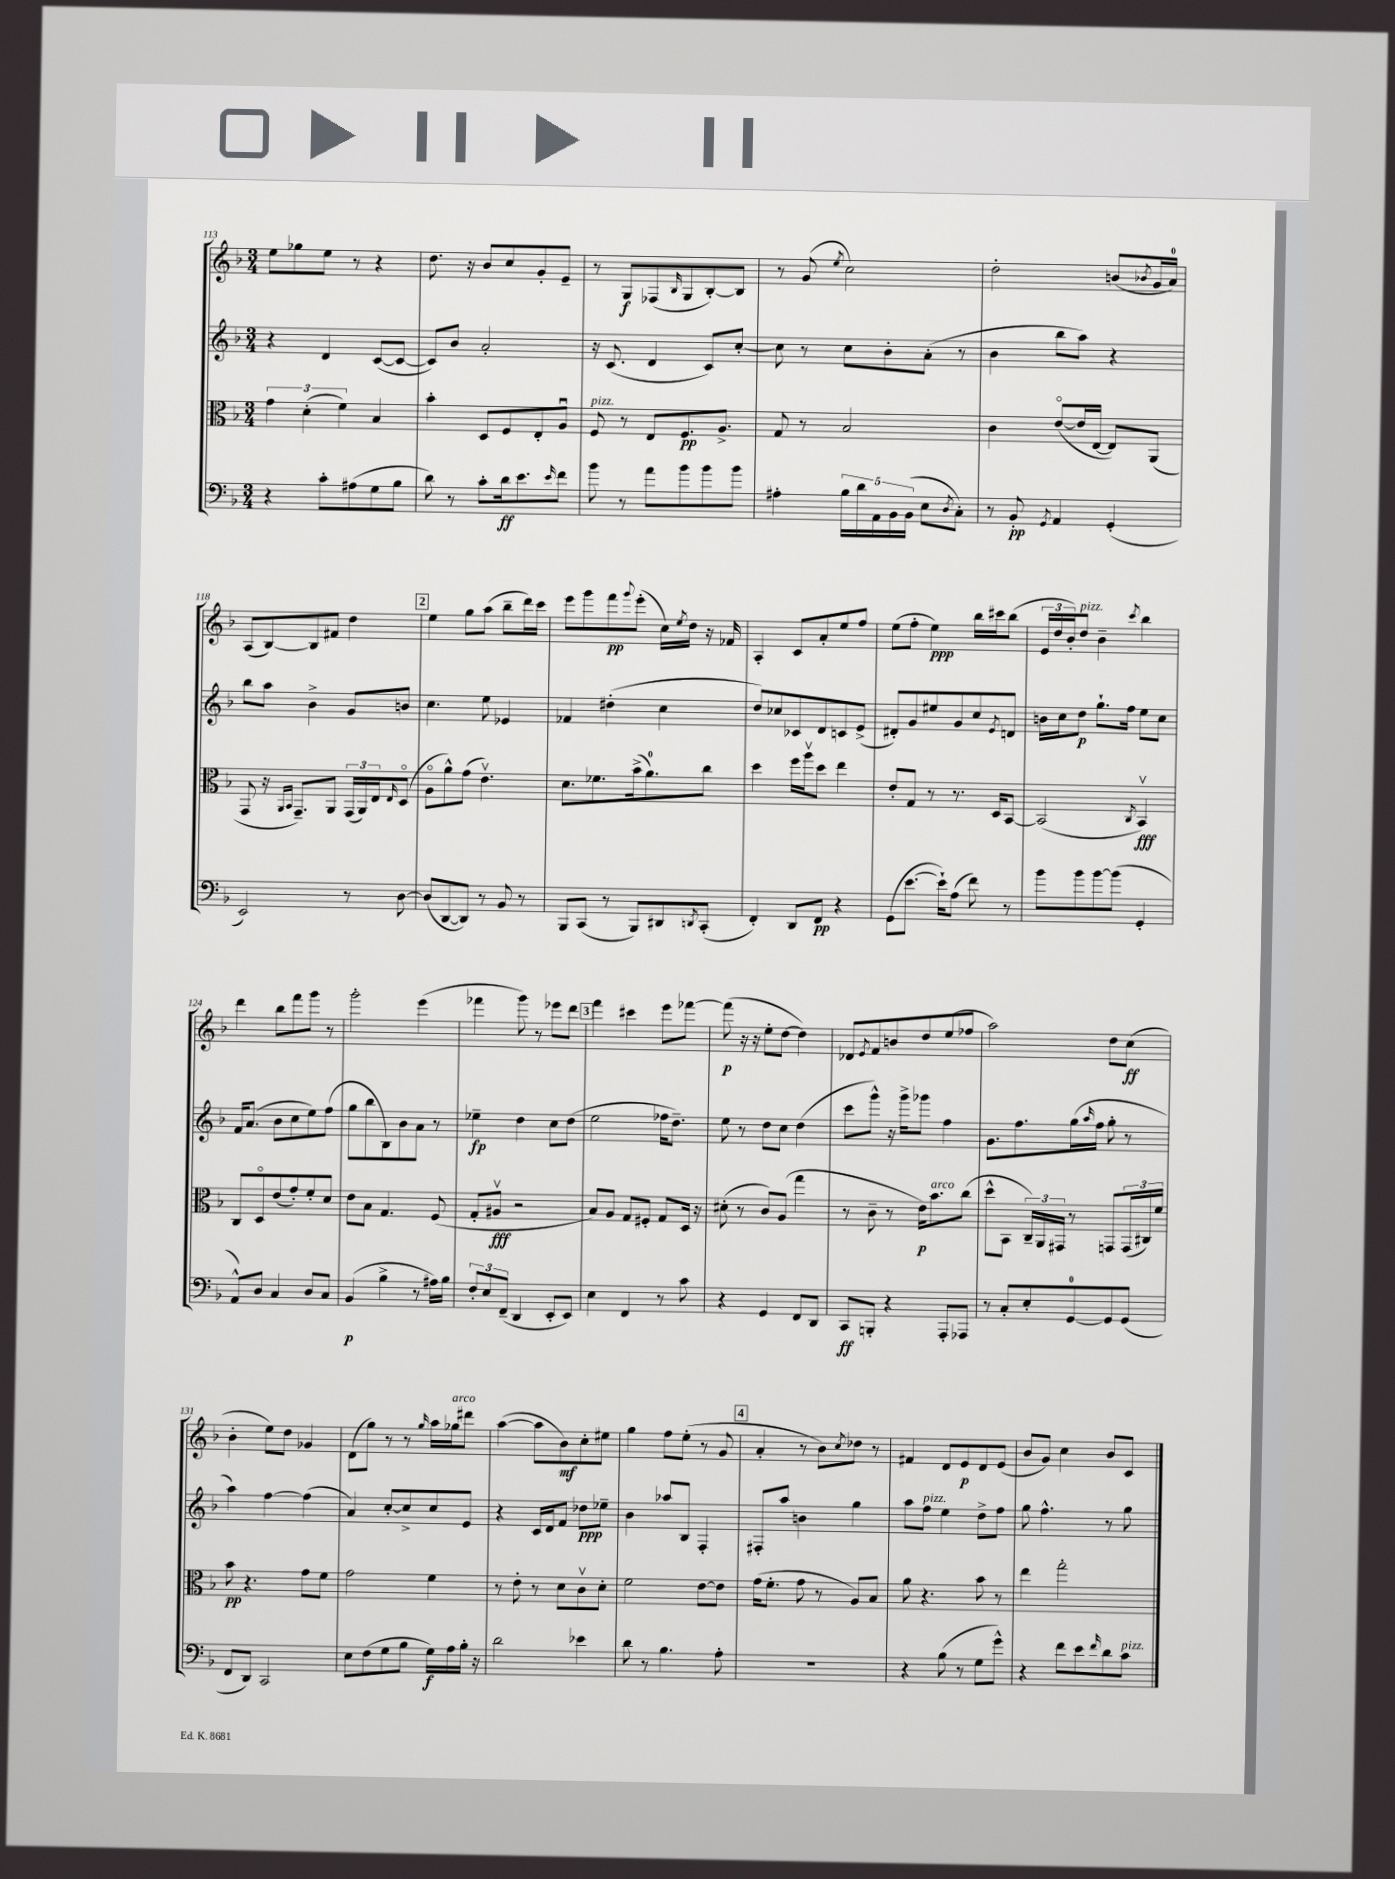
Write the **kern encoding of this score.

**kern	**dynam	**kern	**dynam	**kern	**dynam	**kern	**dynam
*part4	*part4	*part3	*part3	*part2	*part2	*part1	*part1
*staff4	*staff4	*staff3	*staff3	*staff2	*staff2	*staff1	*staff1
*clefF4	*	*clefC3	*	*clefG2	*	*clefG2	*
*k[b-]	*	*k[b-]	*	*k[b-]	*	*k[b-]	*
*M3/4	*	*M3/4	*	*M3/4	*	*M3/4	*
=113	=113	=113	=113	=113	=113	=113	=113
4r	.	6g\	.	4r	.	8ee\L	.
.	.	.	.	.	.	8gg-X\	.
.	.	(6d'\	.	.	.	.	.
8c'\L	.	.	.	4d/	.	8ee\J	.
.	.	6f\)	.	.	.	.	.
(8A#X\	.	.	.	.	.	8r	.
8G\	.	4B-/	.	([8c/L	.	4r	.
8B-\J	.	.	.	8c/J_	.	.	.
=114	=114	=114	=114	=114	=114	=114	=114
8d\)	.	4b-'\	.	8c/L])	.	8.dd\	.
8r	.	.	.	8b-/J	.	.	.
.	.	.	.	.	.	16r	.
8c'\L	.	8D/L	.	2a'/	.	8b-/L	.
16d\k	ff	8F/	.	.	.	8cc/	.
8.e\	.	.	.	.	.	.	.
.	.	8E'/	.	.	.	8g'/	.
16qqe/	.	.	.	.	.	.	.
8f\J	.	8Au/J	.	.	.	8e~/J	.
=115	=115	=115	=115	=115	=115	=115	=115
!	!	!LO:TX:a:i:t=pizz.	!	!	!	!	!
8b-\	.	8F/	.	16r	.	8r	.
.	.	.	.	(8.c/	.	.	.
8r	.	8r	.	.	.	8G/L	f
8a\L	.	8E/L	.	4d/	.	(8F-X/	.
.	.	.	.	.	.	16qqB-/	.
8b-\	.	8.F/	pp	.	.	8G/	.
8b-\	.	.	.	8c/L)	.	[8B-'/)	.
.	.	8.A^/J	.	.	.	.	.
8b-\J	.	.	.	[8cc'/J	.	8B-/J]	.
=116	=116	=116	=116	=116	=116	=116	=116
4A#X'\	.	8G/	.	8cc\]	.	8r	.
.	.	8r	.	8r	.	(8g/	.
.	.	.	.	.	.	8qee/	.
20B-\LL	.	2B-/	.	8cc\L	.	2cc\)	.
20d\	.	.	.	.	.	.	.
20AA\	.	.	.	.	.	.	.
.	.	.	.	8b-'\	.	.	.
20BB-\	.	.	.	.	.	.	.
(20BB-\JJ	.	.	.	.	.	.	.
8E\L	.	.	.	(8a'\J	.	.	.
8qD/	.	.	.	.	.	.	.
8C'\J)	.	.	.	8r	.	.	.
=117	=117	=117	=117	=117	=117	=117	=117
8r	.	4c\	.	4b-\	.	2dd'\	.
8BB-'/	pp	.	.	.	.	.	.
8qGG/	.	.	.	.	.	.	.
4AA/	.	([8e/L	.	8bb-\L	.	.	.
.	.	16e/L]	.	8aa\J)	.	.	.
.	.	[16E/JJ	.	.	.	.	.
(4GG'/	.	8E/L])	.	4r	.	(8bn/L	.
.	.	.	.	.	.	8qb-X/	.
.	.	(8AA/J	.	.	.	16g/L	.
.	.	.	.	.	.	16a/JJ)	.
!!LO:LB:g=z
=118	=118	=118	=118	=118	=118	=118	=118
2EE/)	.	8GG/	.	8bb-\L	.	(8A/L	.
.	.	16r	.	8aa\J	.	[8B-/)	.
.	.	16qqAA/LL	.	.	.	.	.
.	.	16qqBB-/JJ	.	.	.	.	.
.	.	8.GG~/L)	.	.	.	.	.
.	.	.	.	4b-^\	.	8B-/]	.
.	.	8AA/J	.	.	.	8f#X/J	.
8r	.	(24GG/LL	.	8g/L	.	4dd\	.
.	.	24AA/)	.	.	.	.	.
.	.	24E/J	.	.	.	.	.
.	.	16qqE/	.	.	.	.	.
[8D\	.	(8D/J	.	8bn/J	.	.	.
!!LO:REH:place=s1:t=2
=119	=119	=119	=119	=119	=119	=119	=119
(8D/L]	.	8A\L	.	4.cc\	.	4ee\	.
[8DD/	.	8a^^\)	.	.	.	.	.
8DD/J])	.	(8g\J	.	.	.	8gg\L	.
8r	.	4.ev\)	.	8ee\	.	(8aa\J	.
8BB-/	.	.	.	4e-X/	.	8bb-~\L	.
8r	.	.	.	.	.	16ddd\L)	.
.	.	.	.	.	.	16ccc\JJ	.
=120	=120	=120	=120	=120	=120	=120	=120
8BBB-/L	.	8.d\L	.	4f-X/	.	8eee\L	.
(8CC/J	.	.	.	.	.	8ggg\	.
.	.	8.f-X\	.	.	.	.	.
8r	.	.	.	(4dd#X'\	.	8fff\	pp
.	.	.	.	.	.	8qqggg/	.
8BBB-/L)	.	(16b-^\k	.	.	.	(8eee'\J	.
.	.	8.a\)	.	.	.	.	.
8DD#X/	.	.	.	4cc\	.	16cc\LL)	.
.	.	.	.	.	.	8qee/	.
.	.	.	.	.	.	16dd\JJ	.
8qDDn/	.	.	.	.	.	.	.
(8CC'/J	.	8cc\J	.	.	.	16r	.
.	.	.	.	.	.	16f-X/	.
=121	=121	=121	=121	=121	=121	=121	=121
4FF'/)	.	4dd\	.	8dd/L)	.	4A'/	.
.	.	.	.	8cc-X/	.	.	.
8DD/L	.	16ff\LL	.	8c-X/	.	8c/L	.
.	.	16aav\J	.	.	.	.	.
8FF/J	pp	8dd\J	.	8d/	.	8a'/	.
4r	.	4ee\	.	8cn/	.	8ee/	.
.	.	.	.	(8e^/J	.	8ff/J	.
=122	=122	=122	=122	=122	=122	=122	=122
(8GG\L	.	8e'/L	.	8d#X'/L)	.	(8ee\L	.
[8.e\J	.	8G/J	.	8g/	.	8ff'\J	.
.	.	8r	.	8ee#X/	.	4ee\)	ppp
16e`\KL])	.	.	.	.	.	.	.
(8A\J	.	8.r	.	8g/	.	.	.
8f\)	.	.	.	8cc/	.	16bb-\LL	.
.	.	16D/KL	.	.	.	16ccc#X\J	.
.	.	.	.	8qe/	.	.	.
8r	.	[8BB-/J	.	8dn/J	.	(8bb-\J	.
=123	=123	=123	=123	=123	=123	=123	=123
8b-\L	.	(2BB-/]	.	16bn\LL	.	24e/LL	.
.	.	.	.	.	.	24dd/	.
.	.	.	.	16cc\J	.	.	.
.	.	.	.	.	.	24b-'/J)	.
!	!	!	!	!	!	!LO:TX:a:i:t=pizz.	!
8b-\	.	.	.	8dd\J	p	8dd/J	.
[8b-\	.	.	.	8.gg`\L	.	4b-~\	.
(8b-\J]	.	.	.	.	.	.	.
.	.	.	.	16ff\Jk	.	.	.
.	.	8qC/	.	.	.	8qccc/	.
4GG'/	.	4BB-v/)	fff	8ee\L	.	4bb-\	.
.	.	.	.	8cc\J	.	.	.
!!LO:LB:g=z
=124	=124	=124	=124	=124	=124	=124	=124
8AA^^/L)	.	8C/L	.	16f/KL	.	4ddd\	.
.	.	.	.	(8.a/J	.	.	.
8D/J	.	8D/	.	.	.	.	.
4C/	.	(8e/	.	8b-\L	.	8bb-\L	.
.	.	8g'/)	.	8cc\	.	8fff\	.
8D/L	.	8f'/	.	8ee\)	.	8ggg\J	.
8C/J	.	8d/J	.	(8ff\J	.	8r	.
=125	=125	=125	=125	=125	=125	=125	=125
(4BB-/	p	8e\L	.	8gg\L	.	2ggg'\	.
.	.	8B-\J	.	8bb-\	.	.	.
4B-^\	.	4.G/	.	8B-\)	.	.	.
.	.	.	.	8b-\	.	.	.
8r	.	.	.	8a\J	.	(4eee\	.
16A#X\LL)	.	(8F/	.	8r	.	.	.
16B-\JJ	.	.	.	.	.	.	.
=126	=126	=126	=126	=126	=126	=126	=126
12F'/L	.	8G'/L	.	4ee-X~\	fp	4fff-X\	.
12E/	.	.	.	.	.	.	.
.	.	8A#Xv/J	fff	.	.	.	.
(12FF~/J	.	.	.	.	.	.	.
4DD/	.	2r	.	4dd\	.	8ggg\)	.
.	.	.	.	.	.	8r	.
8EE'/L	.	.	.	8cc\L	.	8eee-X\L	.
8EE/J)	.	.	.	(8dd\J	.	8ddd\J	.
!!LO:REH:place=s1:t=3
=127	=127	=127	=127	=127	=127	=127	=127
4E\	.	8B-/L)	.	2ee\	.	4fff\	.
.	.	8A/J	.	.	.	.	.
4FF/	.	8G/L	.	.	.	4ccc#X\	.
.	.	8F#X'/J	.	.	.	.	.
8r	.	8G/L	.	16ff-X\KL	.	8eee\L	.
.	.	.	.	8.dd~\J)	.	.	.
8c\	.	16D/Jk	.	.	.	[8fff-X\J	.
.	.	16r	.	.	.	.	.
=128	=128	=128	=128	=128	=128	=128	=128
4r	.	(8d#X'\	.	8ee\	.	(8fff-\]	p
.	.	8r	.	8r	.	16r	.
.	.	.	.	.	.	16r	.
4GG/	.	8c/L)	.	8dd\L	.	8ee'\L	.
.	.	(8A/J	.	8cc\J	.	[8dd\J	.
8FF/L	.	4gg\	.	(4dd\	.	4dd\])	.
8DD/J	.	.	.	.	.	.	.
=129	=129	=129	=129	=129	=129	=129	=129
8CC/L	ff	8r	.	8ccc\L	.	8d-X/L	.
.	.	.	.	.	.	8qe/	.
8BBBn'/J	.	8c~\	.	8ggg^^\J)	.	8f/	.
4r	.	8r	.	16r	.	8bn/	.
.	.	.	.	16ggg^\KL	.	.	.
.	.	16e\KL)	p	8ggg-X\J	.	8dd/	.
!	!	!LO:TX:a:i:t=arco	!	!	!	!	!
.	.	8.b-\	.	.	.	.	.
8AAA'/L	.	.	.	4ff\	.	(8ee/	.
8AAA-X/J	.	(8cc\J	.	.	.	8ff-X/J	.
=130	=130	=130	=130	=130	=130	=130	=130
8r	.	8dd^^\L	.	8.g\L	.	2aa\)	.
8C'/L	.	8BB-\J	.	.	.	.	.
.	.	.	.	8.ff\	.	.	.
8E'/	.	24C~/LL)	.	.	.	.	.
.	.	24AA/	.	.	.	.	.
.	.	24GG#X/JJ	.	.	.	.	.
[8GG/	.	8r	.	(16gg\L	.	.	.
.	.	.	.	16qqaa/	.	.	.
.	.	.	.	16ff\JJ	.	.	.
8GG/]	.	8GGn/L	.	8gg'\	.	8dd\L	.
(8GG/J	.	(24GG/L	.	8r	.	(8cc\J	ff
.	.	24C#X/)	.	.	.	.	.
.	.	24f/JJ	.	.	.	.	.
!!LO:LB:g=z
=131	=131	=131	=131	=131	=131	=131	=131
8FF/L	.	8b-\	pp	4aa\)	.	4b-'\	.
8DD/J)	.	4.r	.	.	.	.	.
2CC/	.	.	.	[4ff\	.	8ee\L)	.
.	.	.	.	.	.	8dd\J	.
.	.	8g\L	.	(4ff\]	.	4g-X/	.
.	.	8f\J	.	.	.	.	.
=132	=132	=132	=132	=132	=132	=132	=132
8E\L	.	2g\	.	4a/)	.	(8d\L	.
(8F\	.	.	.	.	.	8gg\J)	.
8G\	.	.	.	[8cc'/L	.	8r	.
8B-\J	.	.	.	8cc^/]	.	8r	.
.	.	.	.	.	.	16qqgg/	.
16G\LL)	f	4f\	.	8cc/	.	16aa\LL	.
!	!	!	!	!	!	!LO:TX:a:i:t=arco	!
16A\	.	.	.	.	.	16gg-X\J	.
16B-'\JJ	.	.	.	8e/J	.	8ddd#X\J	.
16r	.	.	.	.	.	.	.
=133	=133	=133	=133	=133	=133	=133	=133
2d\	.	8r	.	4r	.	([4aa\	.
.	.	8e'\	.	.	.	.	.
.	.	8r	.	16c/LL	.	8aa\L]	.
.	.	.	.	16d/J	.	.	.
.	.	8d\L	.	8f/J	.	8b-\)	mf
4e-X\	.	8cv\	.	8dd-X\L	ppp	8cc'\	.
.	.	8d'\J	.	8ee-X~\J	.	8ee#X\J	.
=134	=134	=134	=134	=134	=134	=134	=134
8d\	.	2f\	.	4b-\	.	4gg\	.
8r	.	.	.	.	.	.	.
4.B-\	.	.	.	8aa-X/L	.	8ff\L	.
.	.	.	.	8B-/J	.	(8ee'\J	.
.	.	[8e\L	.	4F'/	.	8r	.
8A'\	.	8e\J]	.	.	.	8g/	.
!!LO:REH:place=s1:t=4
=135	=135	=135	=135	=135	=135	=135	=135
2.r	.	(16g\KL	.	8F#X'/L	.	4a'/	.
.	.	8.f'\J	.	.	.	.	.
.	.	.	.	8aa/J	.	.	.
.	.	8g\	.	4bn\	.	8r	.
.	.	8r	.	.	.	8b-\L)	.
.	.	.	.	.	.	8qcc/	.
.	.	8A/L)	.	4gg\	.	8dd-X\J	.
.	.	8B-/J	.	.	.	8r	.
=136	=136	=136	=136	=136	=136	=136	=136
4r	.	8a\	.	8aa\L	.	4f#X/	.
!	!	!	!	!LO:TX:a:i:t=pizz.	!	!	!
.	.	4.r	.	8ff\J	.	.	.
(8B-\	.	.	.	4ee\	.	8d/L	.
8r	.	.	.	.	.	8e/	p
8G\L	.	8b-\	.	8dd^\L	.	8d/	.
8g^^\J)	.	8r	.	8ff\J	.	(8e/J	.
=137	=137	=137	=137	=137	=137	=137	=137
4r	.	4ee\	.	8gg\	.	8b-/L	.
.	.	.	.	4.ff^^\	.	8g/J)	.
8f\L	.	2gg'\	.	.	.	4cc\	.
8e\	.	.	.	.	.	.	.
16qqf/	.	.	.	.	.	.	.
8d\	.	.	.	8r	.	8b-/L	.
!LO:TX:a:i:t=pizz.	!	!	!	!	!	!	!
8c\J	.	.	.	8gg\	.	8c/J	.
==	==	==	==	==	==	==	==
*-	*-	*-	*-	*-	*-	*-	*-
